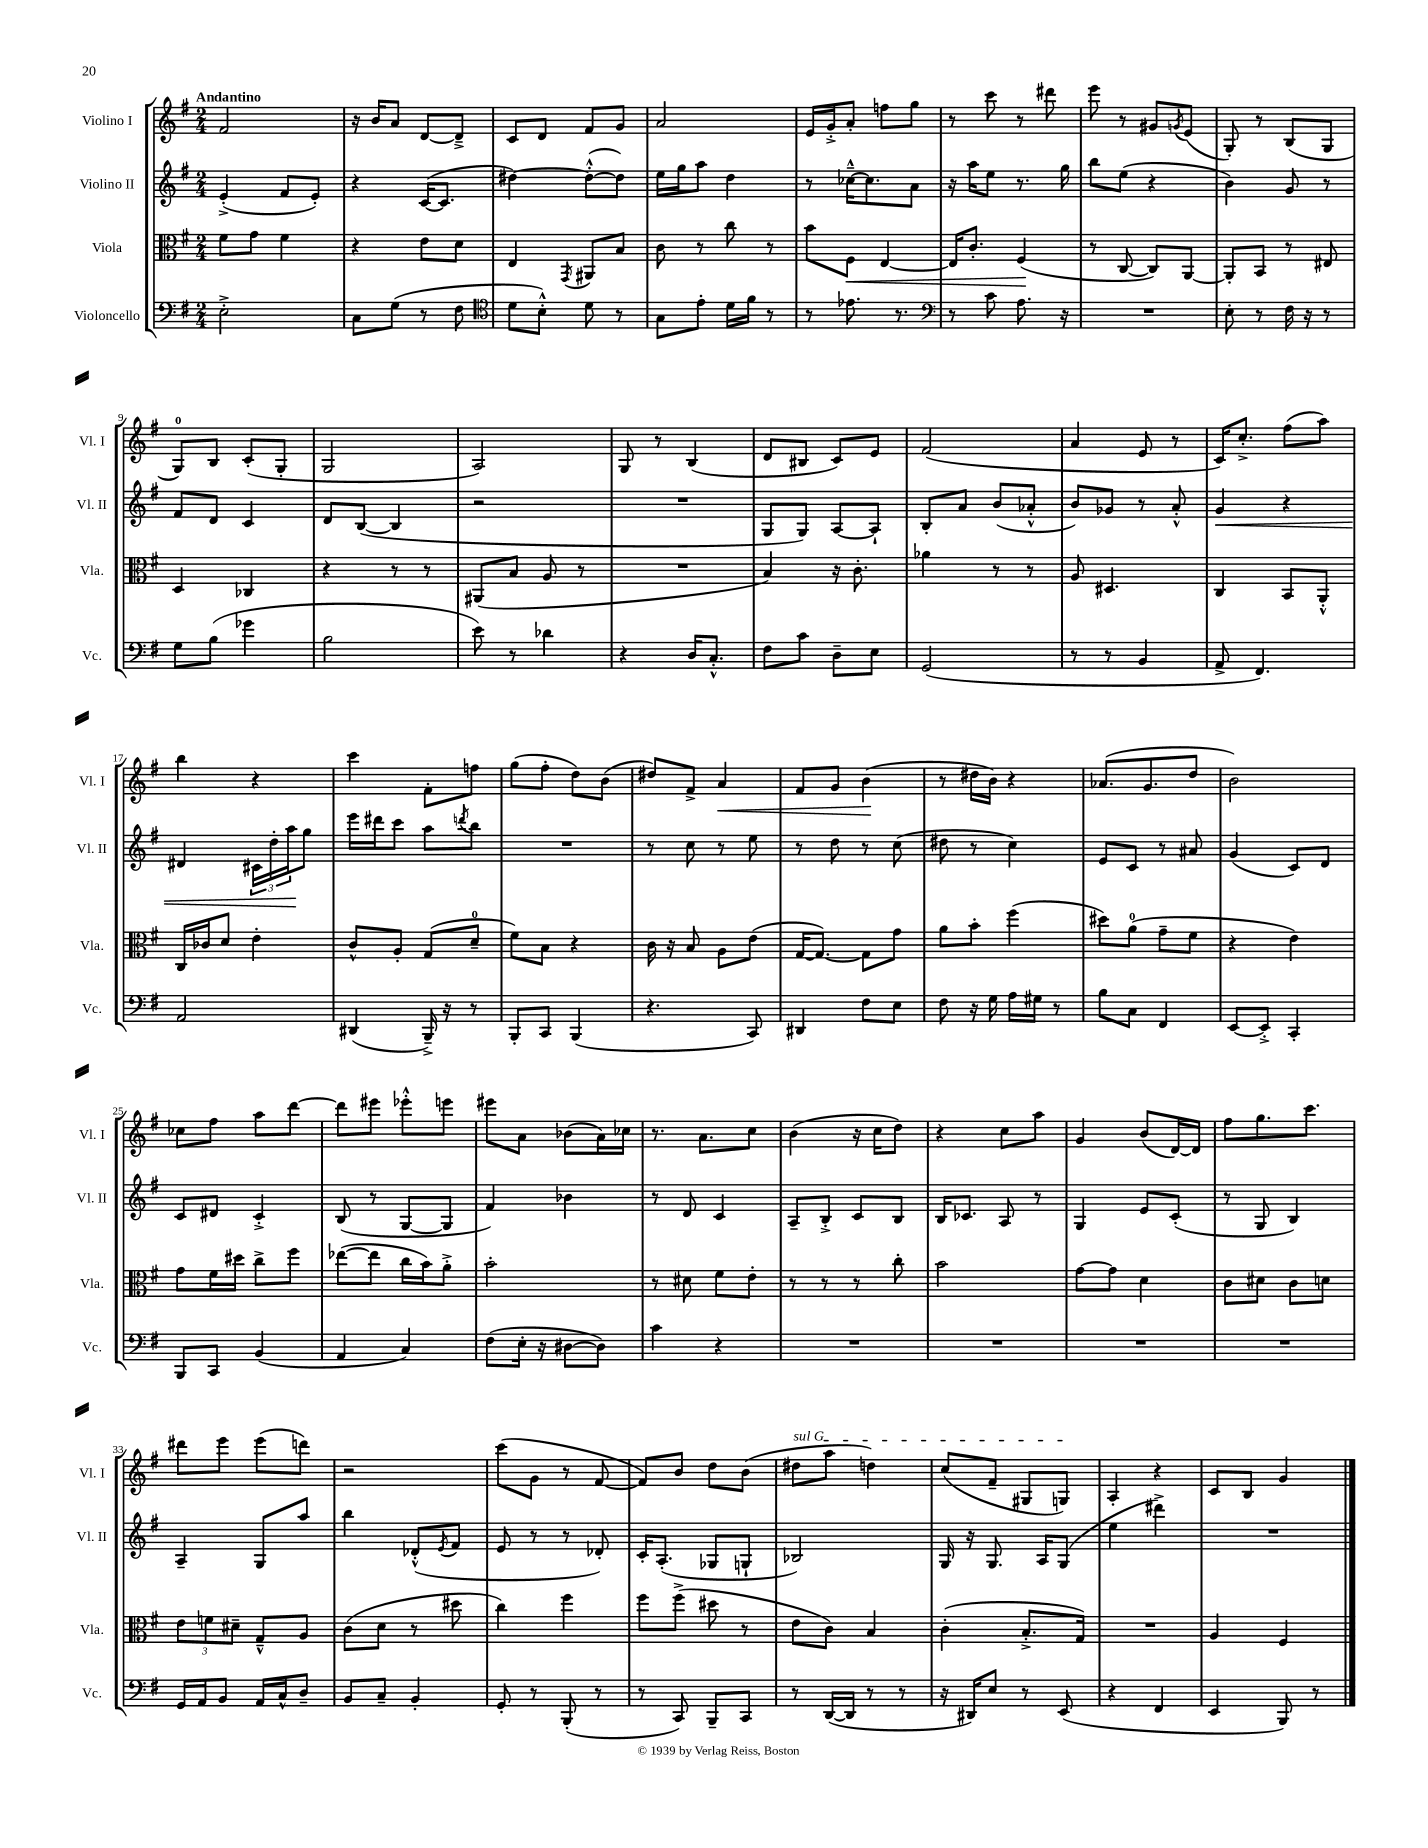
<<
\new StaffGroup <<
\new Staff = "s0" \with { instrumentName = "Violino I" shortInstrumentName = "Vl. I" } {
    \clef treble \key g \major \numericTimeSignature \time 2/4 \tempo "Andantino"
    fis'2 |
    r16 b'16 a'8 d'8~ d'8---> |
    c'8 d'8 fis'8 g'8 |
    a'2 |
    e'16 g'16-.-> a'8-. f''8 g''8 |
    r8 c'''8 r8 dis'''8 |
    e'''8 r8 gis'8 \acciaccatura { g'8 } e'8( |
    g8-.) r8 b8( g8 |
    g8-0) b8 c'8-.( g8-. |
    g2 |
    a2) |
    g8 r8 b4( |
    d'8 bis8 c'8) e'8 |
    fis'2( |
    a'4 e'8 r8 |
    c'16) c''8.-.-> fis''8( a''8) |
    b''4 r4 |
    c'''4 fis'8-. f''8 |
    g''8( fis''8-. d''8) b'8( |
    dis''8) fis'8-> a'4\< |
    fis'8 g'8 b'4\!( |
    r8 dis''16 b'16) r4 |
    aes'8.( g'8. d''8 |
    b'2) |
    ces''8 fis''8 a''8 d'''8~ |
    d'''8 eis'''8 ees'''8-.-^ e'''8 |
    eis'''8 a'8 bes'8( a'16) ces''16 |
    r8. a'8. c''8 |
    b'4( r16 c''16 d''8) |
    r4 c''8 a''8 |
    g'4 b'8( d'16~) d'16 |
    fis''8 g''8. c'''8. |
    dis'''8 e'''8 e'''8( d'''8) |
    r2 |
    c'''8( g'8 r8 fis'8~ |
    fis'8) b'8 d''8 b'8( |
    \once \override TextSpanner.bound-details.left.text = \markup { \italic "sul G" } dis''8\startTextSpan a''8 d''4) |
    c''8( fis'8-- gis8 g8\stopTextSpan) |
    a4-. r4 |
    c'8 b8 g'4 \bar "|." |
}
\new Staff = "s1" \with { instrumentName = "Violino II" shortInstrumentName = "Vl. II" } {
    \clef treble \key g \major \numericTimeSignature \time 2/4
    e'4-.->( fis'8 e'8-.) |
    r4 c'16~( c'8. |
    dis''4~) dis''8~-.-^( dis''8) |
    e''16 g''16 a''8 d''4 |
    r8 ces''16~---^ ces''8. a'8 |
    r16 a''16 e''8 r8. g''16 |
    b''8 e''8( r4 |
    b'4) g'8 r8 |
    fis'8 d'8 c'4 |
    d'8 b8~( b4 |
    r2 |
    R2 |
    g8 g8) a8~ a8-! |
    b8-. a'8 b'8( aes'8-.-^ |
    b'8) ges'8 r8 a'8-.-^ |
    g'4\< r4 |
    dis'4 \tuplet 3/2 { cis'16 d''16-. a''16\! } g''8 |
    e'''16 dis'''16 c'''8 a''8 \acciaccatura { d'''8 } b''8 |
    R2 |
    r8 c''8 r8 e''8 |
    r8 d''8 r8 c''8( |
    dis''8 r8 c''4) |
    e'8 c'8 r8 ais'8 |
    g'4( c'8) d'8 |
    c'8 dis'8 c'4-.-> |
    b8( r8 g8~ g8 |
    fis'4) bes'4 |
    r8 d'8 c'4 |
    a8-- b8-.-> c'8 b8 |
    b16 ces'8. a8 r8 |
    g4 e'8 c'8-.( |
    r8 g8 b4) |
    a4-- g8 a''8 |
    b''4 des'8-.-^( \acciaccatura { e'8 } fis'8 |
    e'8 r8 r8 des'8-.) |
    c'16-. a8.-.( ges8 g8-! |
    bes2) |
    g16 r16 g8. a16 g8( |
    e''4 dis'''4->) |
    R2 \bar "|." |
}
\new Staff = "s2" \with { instrumentName = "Viola" shortInstrumentName = "Vla." } {
    \clef alto \key g \major \numericTimeSignature \time 2/4
    fis'8 g'8 fis'4 |
    r4 e'8 d'8 |
    e4 \acciaccatura { g,8 } ais,8 b8 |
    c'8 r8 c''8 r8 |
    b'8 fis8\< e4~ |
    e16 c'8.-. fis4\!( |
    r8 c8~ c8) a,8~ |
    a,8-. b,8 r8 eis8 |
    d4 ces4 |
    r4 r8 r8 |
    ais,8( b8 a8 r8 |
    R2 |
    b4) r16 c'8.-. |
    aes'4 r8 r8 |
    a8 dis4. |
    c4 b,8 a,8-.-^ |
    c16 ces'16 d'8 e'4-. |
    c'8-^ a8-. g8( d'8-0-- |
    fis'8) b8 r4 |
    c'16 r16 b8 a8 e'8( |
    g16~ g8.~) g8 g'8 |
    a'8 b'8-. fis''4( |
    dis''8) a'8-0( g'8-- fis'8 |
    r4 e'4) |
    g'8 fis'16 dis''16 c''8-> fis''8 |
    ees''8~( ees''8 c''16 b'16) a'8-.-> |
    b'2-. |
    r8 dis'8 fis'8 e'8-. |
    r8 r8 r8 c''8-. |
    b'2 |
    g'8~ g'8 d'4 |
    c'8 dis'8 c'8 d'8 |
    \tuplet 3/2 { e'8 f'8 dis'8-- } g8---^ a8 |
    c'8( d'8 r8 dis''8 |
    c''4) fis''4 |
    fis''8 fis''8->( dis''8 r8 |
    e'8 c'8) b4 |
    c'4-.( b8.-.-> g16) |
    R2 |
    a4 fis4 \bar "|." |
}
\new Staff = "s3" \with { instrumentName = "Violoncello" shortInstrumentName = "Vc." } {
    \clef bass \key g \major \numericTimeSignature \time 2/4
    e2-.-> |
    c8 g8( r8 fis8 |
    \clef tenor d'8 b8-.-^) d'8 r8 |
    g8 e'8-. d'16 fis'16 r8 |
    r8 ees'8. r8. |
    \clef bass r8 c'8 a8. r16 |
    R2 |
    e8-. r8 fis16 r16 r8 |
    g8 b8( ges'4 |
    b2 |
    e'8) r8 des'4 |
    r4 d16 c8.-.-^ |
    fis8 c'8 d8-- e8 |
    g,2( |
    r8 r8 b,4 |
    a,8-> fis,4.) |
    a,2 |
    dis,4( b,,16--->) r16 r8 |
    b,,8-. c,8 b,,4( |
    r4. c,8) |
    dis,4 fis8 e8 |
    fis8 r16 g16 a16 gis16 r8 |
    b8 c8 fis,4 |
    e,8~ e,8-.-> c,4-. |
    b,,8 c,8 b,4( |
    a,4 c4) |
    fis8( e16-. r16 dis8~ dis8) |
    c'4 r4 |
    R2 |
    R2 |
    R2 |
    R2 |
    g,16 a,16 b,8 a,16 c16-^ d8-- |
    b,8 c8-- b,4-. |
    g,8-. r8 b,,8-.( r8 |
    r8 c,8) b,,8-- c,8 |
    r8 d,16~( d,16 r8 r8 |
    r16 dis,16) e8 r8 e,8( |
    r4 fis,4 |
    e,4 b,,8) r8 \bar "|." |
}
>>
>>
